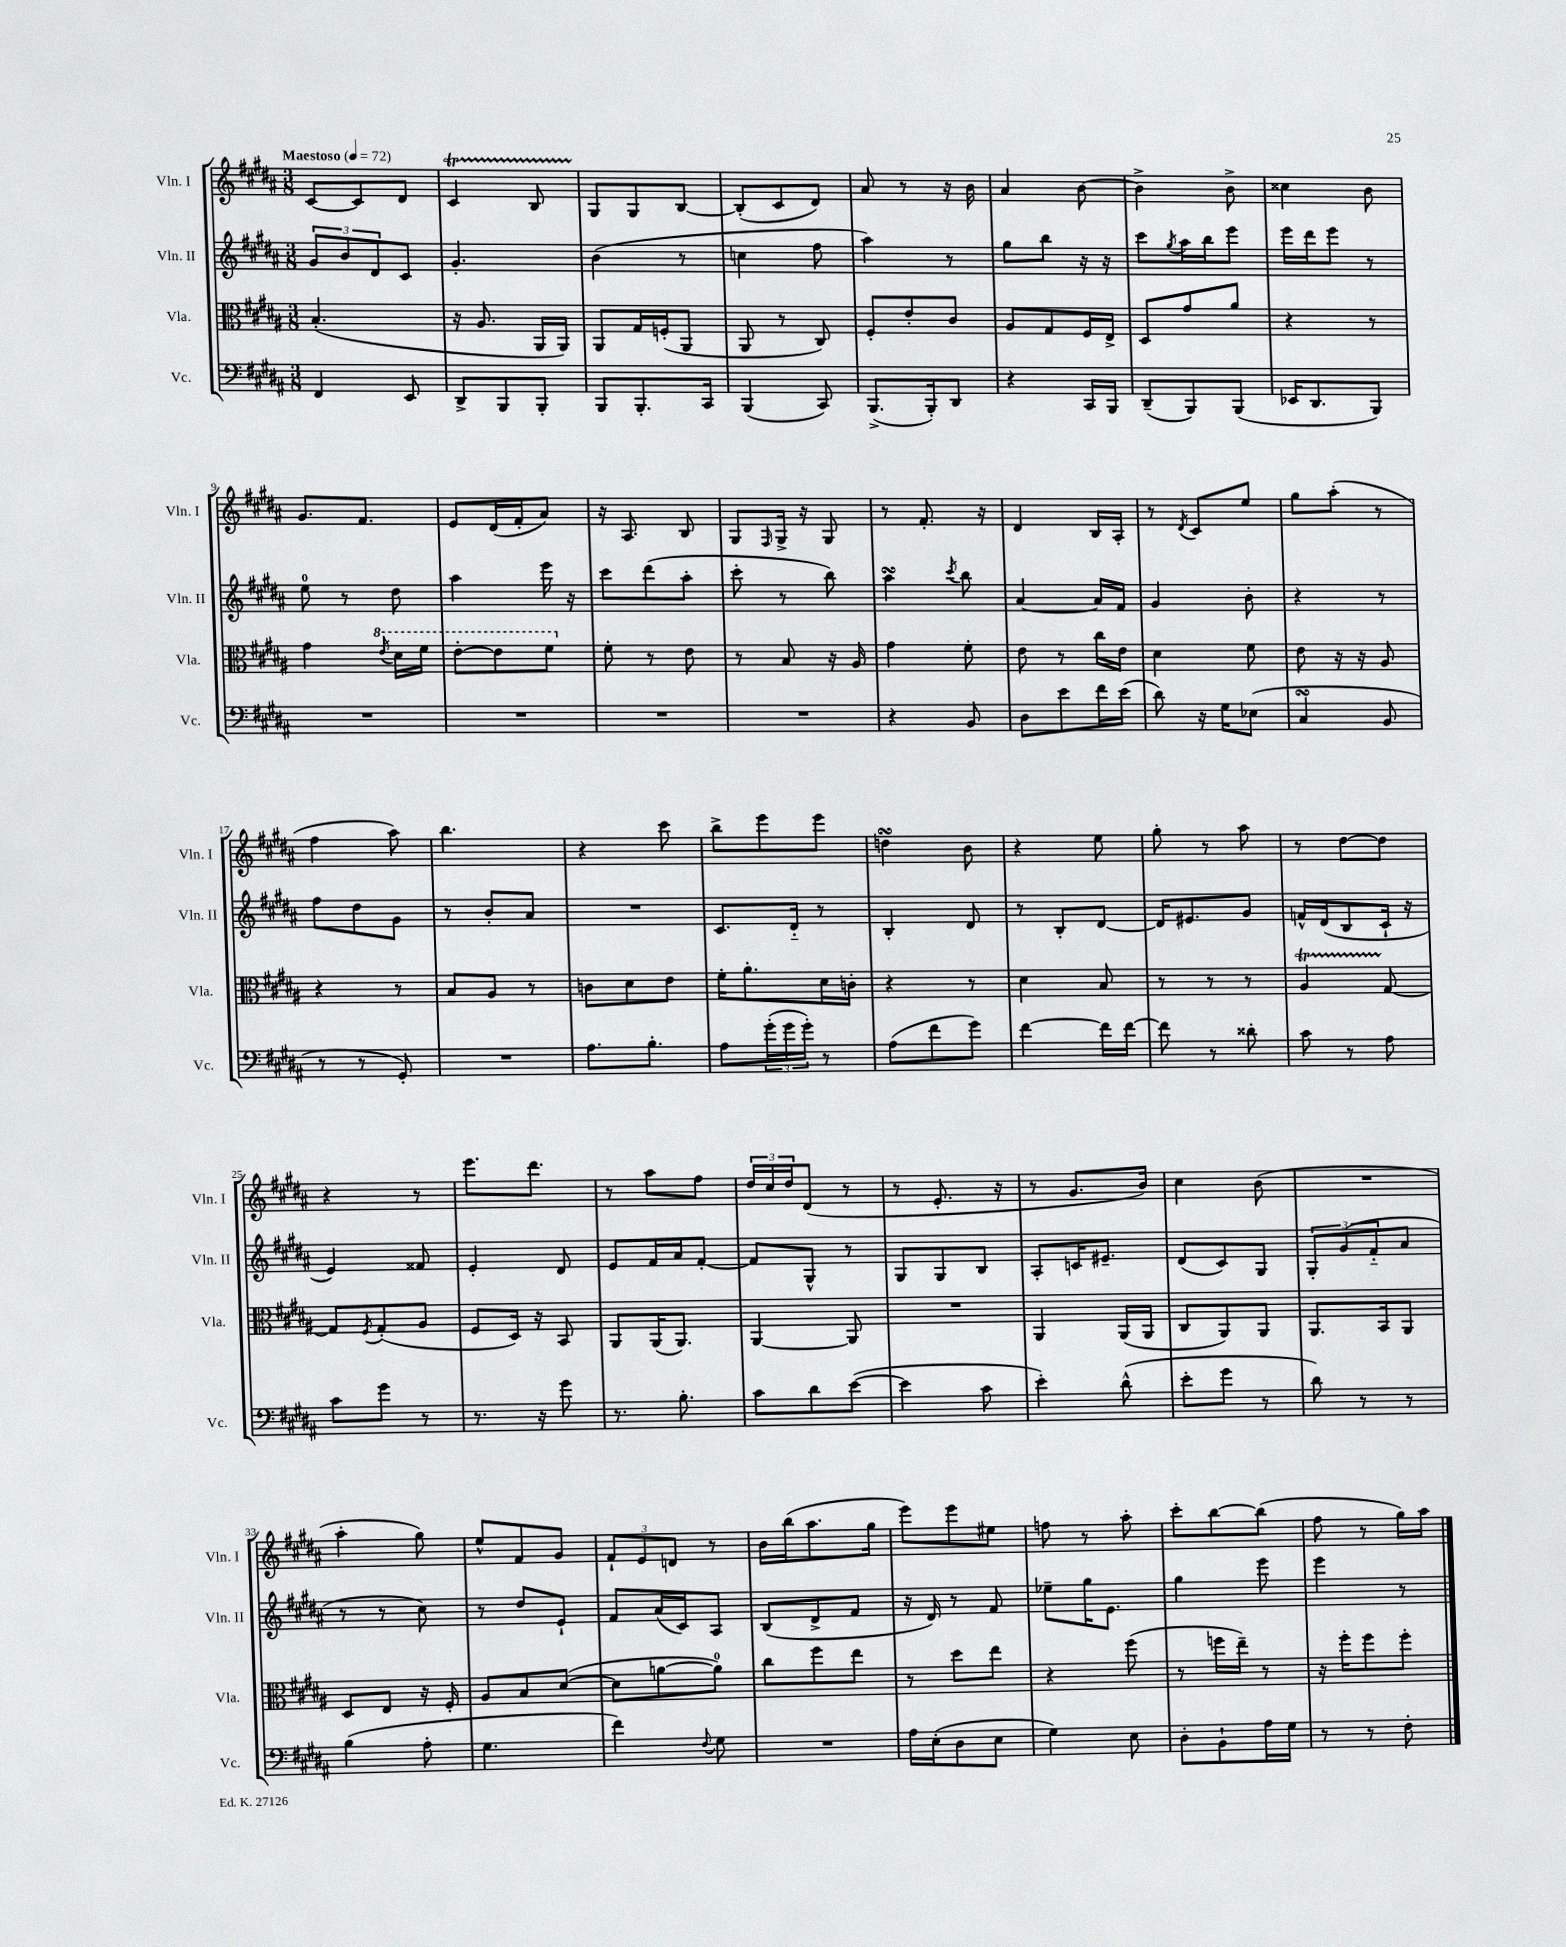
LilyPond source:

<<
\new StaffGroup <<
\new Staff = "s0" \with { instrumentName = "Vln. I" shortInstrumentName = "Vln. I" } {
    \clef treble \key b \major \numericTimeSignature \time 3/8 \tempo "Maestoso" 4 = 72
    cis'8~ cis'8 dis'8 |
    cis'4\startTrillSpan b8 |
    gis8\stopTrillSpan gis8 b8~ |
    b8-.( cis'8 dis'8) |
    ais'8 r8 r16 b'16 |
    ais'4 b'8~ |
    b'4-> b'8-> |
    cisis''4 b'8 |
    gis'8. fis'8. |
    e'8 dis'16( fis'16-. ais'8) |
    r16 ais8. b8 |
    gis8 \grace { fis16 } gis16-> r16 gis8 |
    r8 fis'8.-. r16 |
    dis'4 b16 ais16-. |
    r8 \acciaccatura { dis'8 } cis'8 e''8 |
    gis''8 ais''8-.( r8 |
    fis''4 ais''8) |
    b''4. |
    r4 cis'''8 |
    b''8-> e'''8 e'''8 |
    d''4\turn b'8 |
    r4 e''8 |
    gis''8-. r8 ais''8 |
    r8 dis''8~ dis''8 |
    r4 r8 |
    e'''8. dis'''8. |
    r8 ais''8 fis''8 |
    \tuplet 3/2 { dis''16 cis''16 dis''16 } dis'8( r8 |
    r8 e'8.-. r16 |
    r8 gis'8. b'16) |
    cis''4 b'8( |
    R4. |
    ais''4-. gis''8) |
    e''8-^ fis'8 gis'8 |
    \tuplet 3/2 { fis'8-! e'8 d'8 } r8 |
    b'16 b''16( ais''8. gis''16 |
    e'''8) e'''8 eis''8 |
    f''8 r8 ais''8-. |
    cis'''8-. b''8~ b''8( |
    fis''8 r8 gis''16) ais''16 \bar "|." |
}
\new Staff = "s1" \with { instrumentName = "Vln. II" shortInstrumentName = "Vln. II" } {
    \clef treble \key b \major \numericTimeSignature \time 3/8
    \tuplet 3/2 { gis'8 b'8 dis'8 } cis'8 |
    gis'4.-. |
    b'4( r8 |
    c''4 fis''8 |
    ais''4) r8 |
    gis''8 b''8 r16 r16 |
    cis'''8 \acciaccatura { gis''8 } ais''16 b''16 e'''8 |
    e'''16 dis'''16 e'''8 r8 |
    e''8-0 r8 dis''8 |
    ais''4 e'''16 r16 |
    cis'''8 dis'''8( ais''8-. |
    cis'''8-. r8 b''8) |
    ais''4\turn \acciaccatura { cis'''8 } b''8 |
    ais'4~ ais'16 fis'16 |
    gis'4 b'8-. |
    r4 r8 |
    fis''8 dis''8 gis'8 |
    r8 b'8-. ais'8 |
    R4. |
    cis'8. dis'16-_ r8 |
    b4-. dis'8 |
    r8 b8-. dis'8~ |
    dis'16 eis'8. gis'8 |
    f'16-^ dis'16( b8 cis'16-! r16 |
    e'4) fisis'8 |
    e'4-. dis'8 |
    e'8 fis'16 ais'16 fis'8~-. |
    fis'8 gis8-^ r8 |
    gis8 gis8 b8 |
    ais8-. c'16 eis'8.-- |
    dis'8( cis'8) gis8 |
    \tuplet 3/2 { gis8-. gis'8( fis'8-_ } ais'8 |
    r8 r8 cis''8) |
    r8 dis''8 e'8-! |
    fis'8 ais'16( cis'16) ais8 |
    b8( dis'8-> fis'8 |
    r16 dis'16) r8 fis'8 |
    ees''8-- gis''16 e'8. |
    gis''4 e'''8 |
    e'''4 r8 \bar "|." |
}
\new Staff = "s2" \with { instrumentName = "Vla." shortInstrumentName = "Vla." } {
    \clef alto \key b \major \numericTimeSignature \time 3/8
    b4.-.( |
    r16 ais8. ais,16 ais,16) |
    ais,8 gis16 f16-.( ais,8 |
    ais,8 r8 cis8) |
    fis8-. e'8-. cis'8 |
    ais8 gis8 fis16 e16-> |
    dis8 gis'8 ais'8 |
    r4 r8 |
    gis'4 \ottava #1 \acciaccatura { e''8 } dis''16 fis''16 |
    e''8~-. e''8 fis''8 \ottava #0 |
    fis'8-. r8 e'8 |
    r8 b8 r16 ais16 |
    gis'4 fis'8-. |
    e'8 r8 cis''16 e'16 |
    dis'4 fis'8 |
    e'8 r16 r16 ais8 |
    r4 r8 |
    b8 ais8 r8 |
    c'8 dis'8 e'8 |
    fis'16-. ais'8.-. dis'16 c'16-. |
    r4 r8 |
    dis'4 b8 |
    r8 r8 r8 |
    ais4\startTrillSpan gis8~\stopTrillSpan |
    gis8 \acciaccatura { fis8 } gis8-.( ais8 |
    fis8 dis16) r16 b,8 |
    ais,8 ais,16( ais,8.) |
    ais,4~ ais,8 |
    R4. |
    ais,4 ais,16( ais,16 |
    cis8 ais,8) ais,8 |
    ais,8. b,16 ais,8 |
    dis8 e8 r16 fis16-. |
    ais8 b8 dis'8~( |
    dis'8 a'8~ a'8-0) |
    cis''8 fis''8 e''8 |
    r8 dis''8 e''8 |
    r4 fis''8( |
    r8 f''16 e''16--) r8 |
    r16 fis''16-. fis''8 fis''8-. \bar "|." |
}
\new Staff = "s3" \with { instrumentName = "Vc." shortInstrumentName = "Vc." } {
    \clef bass \key b \major \numericTimeSignature \time 3/8
    fis,4 e,8 |
    dis,8-> b,,8 b,,8-. |
    b,,8 b,,8.-. cis,16 |
    b,,4( cis,8) |
    b,,8.->( b,,16-.) dis,8 |
    r4 cis,16 b,,16 |
    dis,8--( b,,8) b,,8( |
    ees,16 dis,8. b,,8) |
    R4. |
    R4. |
    R4. |
    R4. |
    r4 b,8 |
    dis8 e'8 fis'16 e'16( |
    dis'8) r16 gis16 ees8( |
    cis4\turn b,8 |
    r8 r8 gis,8-.) |
    R4. |
    ais8. b8.-. |
    ais8 \tuplet 3/2 { gis'16-.( gis'16 gis'16-.) } r8 |
    ais8( fis'8 gis'8) |
    fis'4~ fis'16 fis'16~ |
    fis'8 r8 disis'8-. |
    cis'8 r8 ais8 |
    cis'8 gis'8 r8 |
    r8. r16 gis'8 |
    r8. b8.-. |
    cis'8 dis'8 e'8~( |
    e'4 cis'8 |
    e'4-.) dis'8-^( |
    e'8-. gis'8 r8 |
    dis'8) r8 r8 |
    b4( ais8-. |
    gis4. |
    fis'4) \appoggiatura { fis8 } gis8 |
    R4. |
    ais16 e16-.( dis8 e8 |
    gis4) e8 |
    dis8-. b,8-! ais16 gis16 |
    r8 r8 fis8-. \bar "|." |
}
>>
>>
